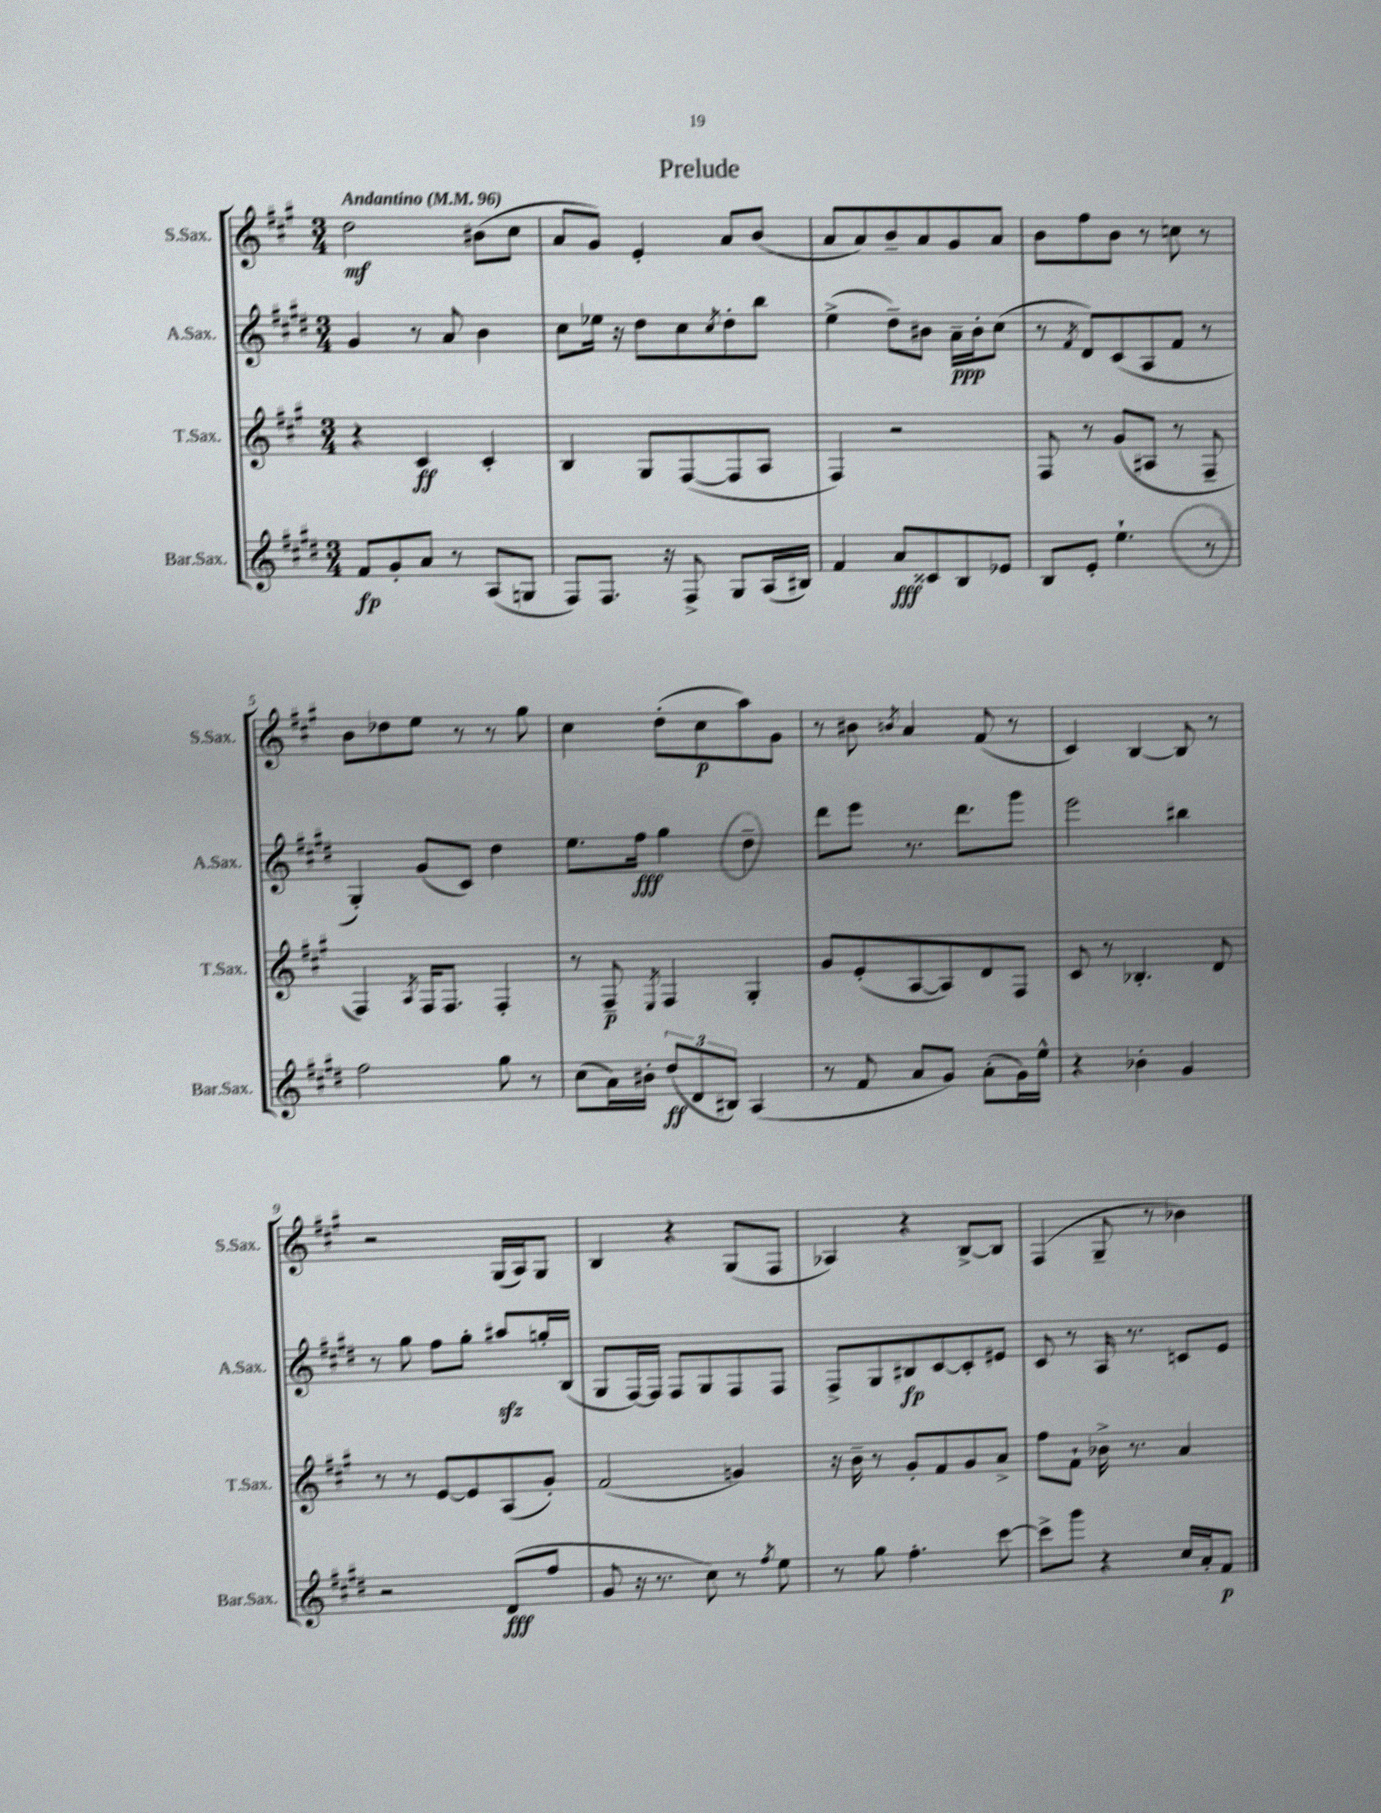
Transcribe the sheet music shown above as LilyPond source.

\header { title = "Prelude" }
<<
\new StaffGroup <<
\new Staff = "s0" \with { instrumentName = "S.Sax." shortInstrumentName = "S.Sax." } {
    \clef treble \key a \major \numericTimeSignature \time 3/4 \tempo "Andantino" 4 = 96
    d''2\mf bis'8( cis''8 |
    a'8 gis'8) e'4-. a'8 b'8( |
    a'8 a'8) b'8-- a'8 gis'8 a'8 |
    b'8 fis''8 b'8 r8 c''8 r8 |
    b'8 des''8 e''8 r8 r8 gis''8 |
    cis''4 d''8-.( cis''8\p a''8) gis'8 |
    r8 bis'8 \acciaccatura { b'8 } a'4 fis'8( r8 |
    cis'4) b4~ b8 r8 |
    r2 gis16( a16) gis8 |
    b4 r4 gis8( fis8 |
    aes4) r4 b8~-> b8 |
    fis4( gis8-- r8 bes'4) \bar "|." |
}
\new Staff = "s1" \with { instrumentName = "A.Sax." shortInstrumentName = "A.Sax." } {
    \clef treble \key e \major \numericTimeSignature \time 3/4
    gis'4 r8 a'8 b'4 |
    cis''8 ees''16 r16 dis''8 cis''8 \acciaccatura { cis''8 } dis''8-. b''8 |
    e''4->( dis''8--) bis'8 a'16--\ppp bis'16-. cis''8( |
    r8 \acciaccatura { fis'8 } dis'8) cis'8( a8 fis'8 r8 |
    gis4-.) gis'8( cis'8) dis''4 |
    e''8. fis''16\fff gis''4 dis''4-- |
    dis'''8 e'''8 r8. dis'''8. gis'''8 |
    e'''2 bis''4 |
    r8 gis''8 fis''8 gis''8-. ais''8\sfz g''16-. b16( |
    gis8 fis16~) fis16 fis8 gis8 fis8 fis8 |
    fis8-> gis8 bis8\fp cis'8~ cis'8-. eis'8 |
    cis'8 r8 a16 r8. c'8 e'8 \bar "|." |
}
\new Staff = "s2" \with { instrumentName = "T.Sax." shortInstrumentName = "T.Sax." } {
    \clef treble \key a \major \numericTimeSignature \time 3/4
    r4 cis'4\ff cis'4-. |
    b4 gis8 fis8~( fis8 a8 |
    fis4) r2 |
    fis8 r8 gis'8( ais8 r8 fis8-- |
    fis4) \acciaccatura { a8 } fis16 fis8. fis4-. |
    r8 fis8--\p \acciaccatura { e8 } fis4 gis4-. |
    gis'8 e'8-.( a8~ a8) d'8 fis8 |
    cis'8 r8 bes4.-. d'8 |
    r8 r8 e'8~ e'8 a8( gis'8-.) |
    fis'2( g'4) |
    r16 b'16-- r8 gis'8-. fis'8 gis'8 a'8-> |
    fis''8 fis'8-! bes'16-> r8. a'4 \bar "|." |
}
\new Staff = "s3" \with { instrumentName = "Bar.Sax." shortInstrumentName = "Bar.Sax." } {
    \clef treble \key e \major \numericTimeSignature \time 3/4
    fis'8\fp gis'8-. a'8 r8 a8( g8 |
    fis8) fis8. r16 fis8-> gis8 a16( bis16) |
    fis'4 a'8\fff cisis'8 b8 ees'8 |
    b8 e'8-. e''4.-! r8 |
    fis''2 gis''8 r8 |
    cis''8( a'16) bis'16-. \tuplet 3/2 { dis''8\ff( dis'8 bis8) } a4( |
    r8 fis'8 a'8 gis'8) a'8-.( gis'16) e''16-^ |
    r4 bes'4-. gis'4 |
    r2 dis'8\fff( fis''8 |
    gis'8 r16 r8. cis''8) r8 \acciaccatura { fis''8 } e''8 |
    r8 gis''8 fis''4.-. cis'''8~ |
    cis'''8-> gis'''8 r4 cis''16 a'16-. fis'8\p \bar "|." |
}
>>
>>
